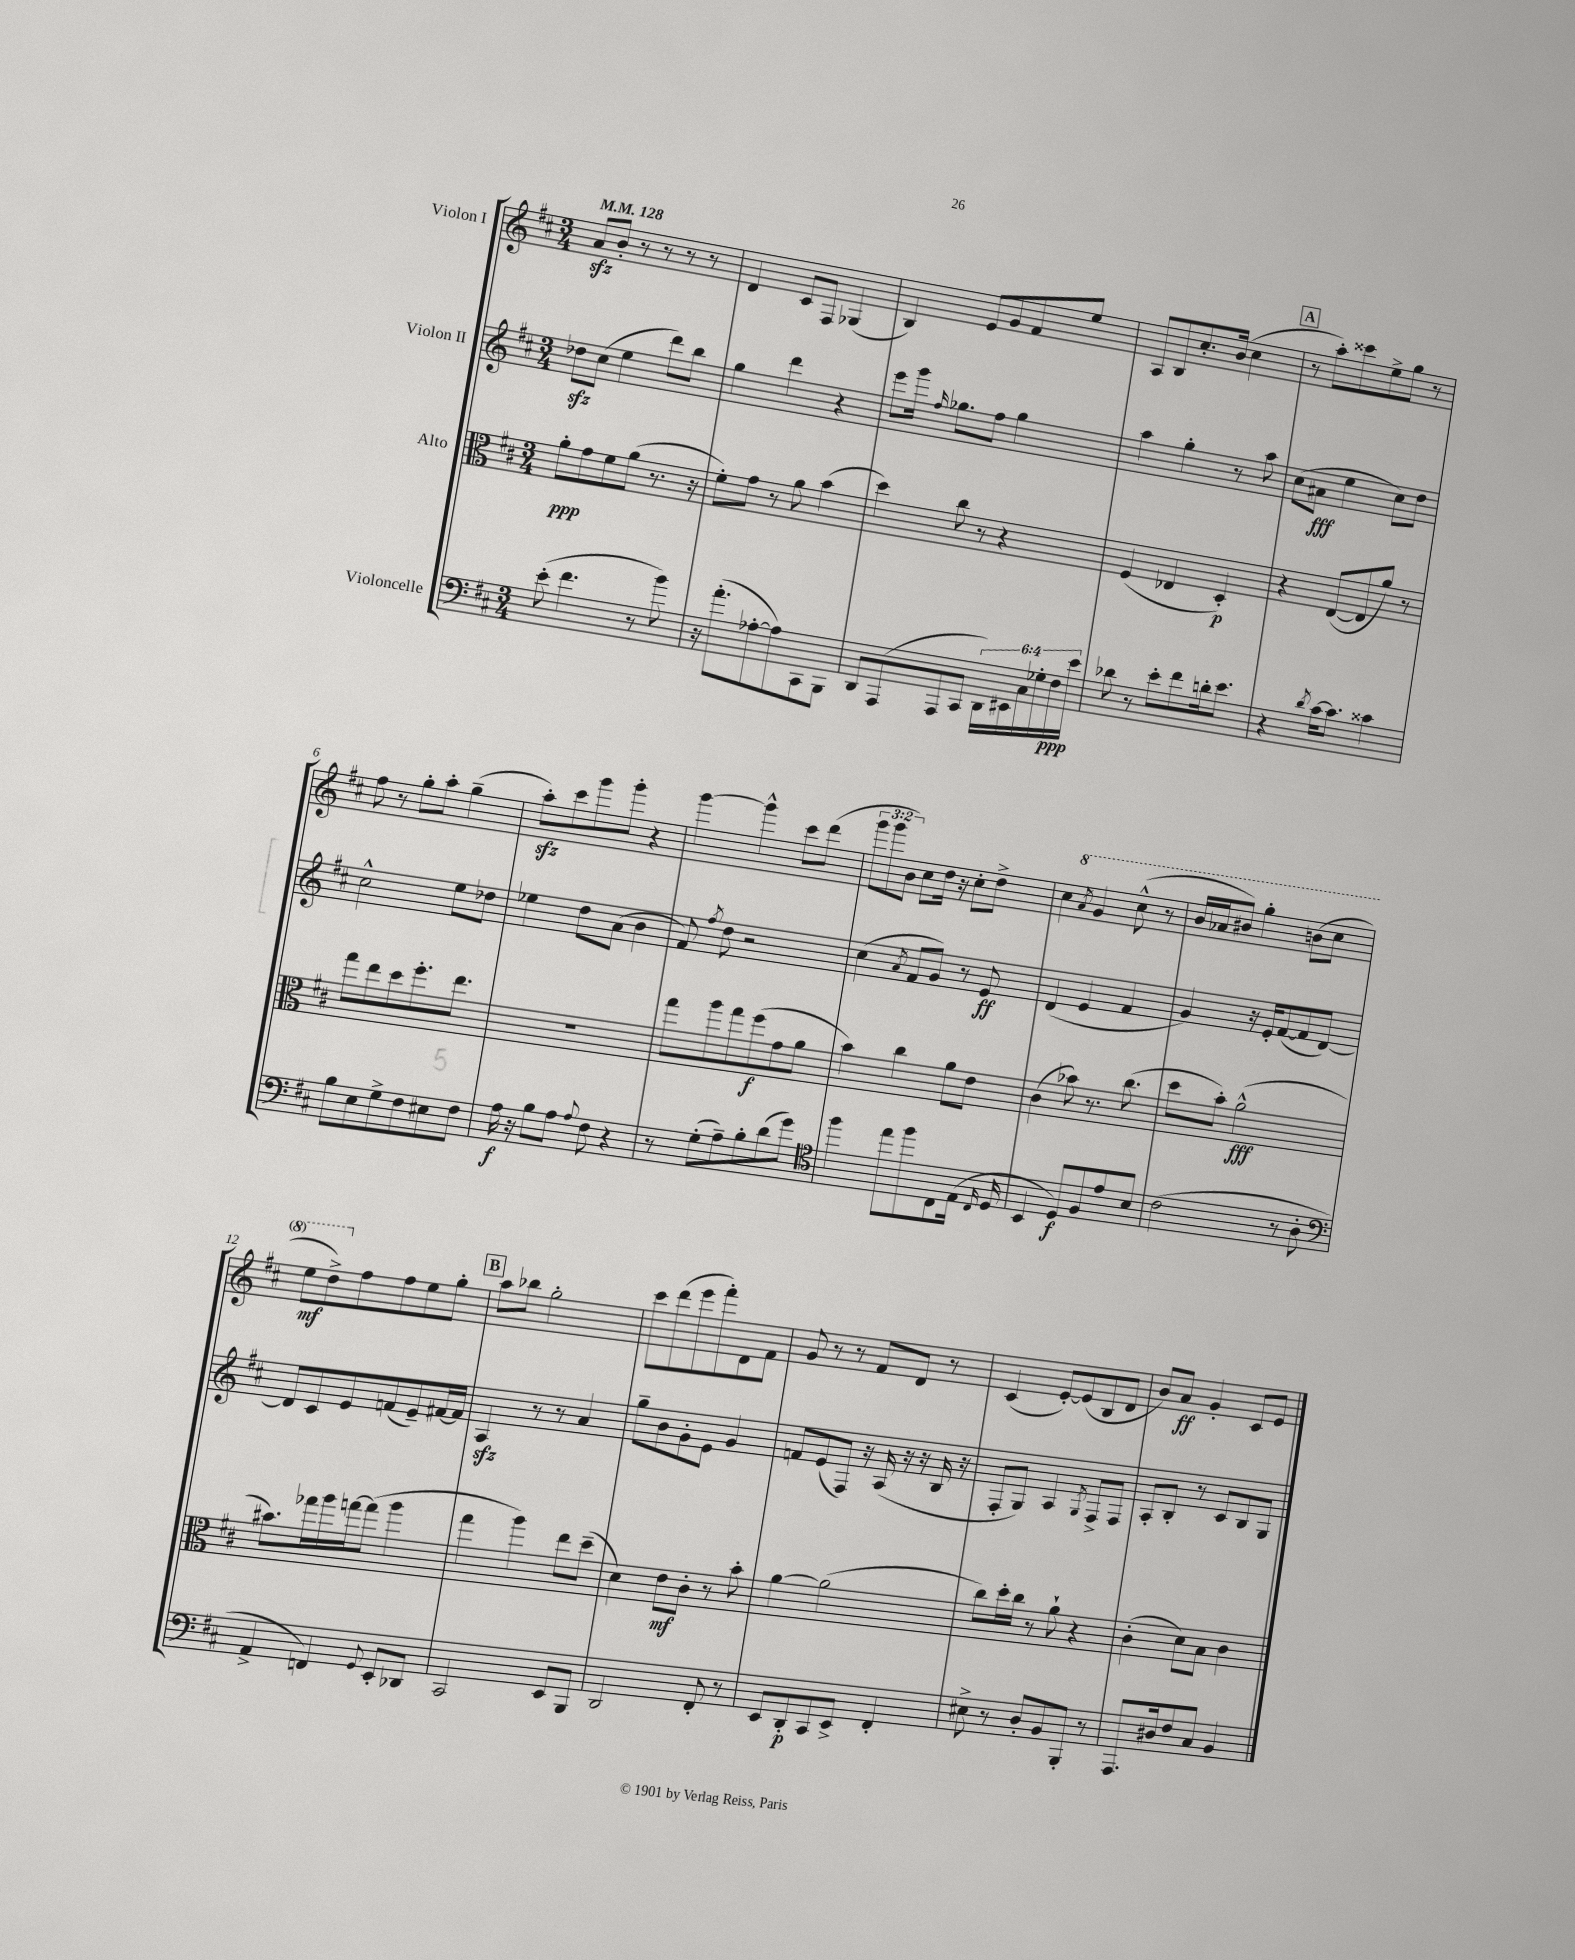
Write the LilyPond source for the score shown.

<<
\new StaffGroup <<
\new Staff = "s0" \with { instrumentName = "Violon I" } {
    \clef treble \key d \major \numericTimeSignature \time 3/4 \override Staff.TupletNumber.text = #tuplet-number::calc-fraction-text \tempo 4 = 128
    \autoBeamOff a'8[\sfz b'8]-. r8 r8 r8 r8 |
    d'4 cis'8[ fis8] ges4( |
    b4) e'8[ g'8 fis'8 e''8] |
    a8[ b8 cis''8.-. b'16]( cis''4 |
    \mark \markup { \box "A" } r8 a''8[-.) cisis'''8 e''8-> g''8] r8 |
    fis''8 r8 g''8[-. a''8]-. g''4--( |
    a''8[-.\sfz) cis'''8 g'''8 g'''8]-. r4 |
    g'''4~ g'''4-^ cis'''8[ d'''8]( |
    \tuplet 3/2 { g'''8[ g'''8 b'8]) } cis''8[ d''16] r16 cis''8[-. d''8]-> |
    cis''4 \ottava #1 \acciaccatura { a''8 } g''4 cis'''8-^( r8 |
    b''16[ aes''16 bis''8]) g'''4-. b''8[( cis'''8] |
    e'''8[\mf d'''8->) \ottava #0 fis''8 fis''8 e''8 g''8]-. |
    \mark \markup { \box "B" } a''8[ bes''8] g''2-. |
    cis'''8[ d'''8( e'''8 fis'''8-.) d'8 fis'8] |
    g'8 r8 r8 fis'8[ d'8] r8 |
    cis'4( e'8[~-.) e'8( b8 d'8] |
    b'8[) a'8]\ff g'4-. cis'8[ e'8] \bar "|." |
}
\new Staff = "s1" \with { instrumentName = "Violon II" } {
    \clef treble \key d \major \numericTimeSignature \time 3/4
    \autoBeamOff des''8[\sfz cis''8]( e''4 d'''8[) b''8] |
    g''4 d'''4 r4 |
    e'''8[ g'''16] \grace { fis''16 } ges''8.[ fis''8] ges''4 |
    a''4 g''4-. r8 a''8 |
    \mark \markup { \box "A" } cis''8[( ais'8]\fff e''4 cis''8[) d''8] |
    cis''2-^ e''8[ des''8] |
    ees''4 d''8[ a'8]( b'4 |
    fis'8) \acciaccatura { fis''8 } d''8 r2 |
    cis''4( \acciaccatura { a'8 } fis'8[ g'8]) r8 e'8\ff |
    d'4( e'4 fis'4 |
    g'4) r16 e'16[-. fis'8~( fis'8 d'8]~) |
    d'8[ cis'8 e'8 f'8( e'8--) fis'16~ fis'16] |
    \mark \markup { \box "B" } a4\sfz r8 r8 a'4 |
    g''8[-- b'8 g'8-. e'8] g'4 |
    f'8[ e'8( fis8]) r16 a16( r16 r16 b16 r16 |
    fis8[-. g8]) a4 \acciaccatura { g8 } fis8[-> fis8] |
    a8[-. b8]-. r8 cis'8[ b8 g8] \bar "|." |
}
\new Staff = "s2" \with { instrumentName = "Alto" } {
    \clef alto \key d \major \numericTimeSignature \time 3/4
    \autoBeamOff a'8[-.\ppp g'8 fis'8 a'8]( r8. r16 |
    fis'8[-.) g'8] r8 a'8 b'4( |
    d''4) cis''8 r8 r4 |
    fis4( ees4 d4-.\p) |
    \mark \markup { \box "A" } r4 e8[~( e8 a'8]) r8 |
    g''8[ e''8 d''8 fis''8.-. e''8.] |
    R2. |
    g''8[ a''8 g''8 fis''8\f( g'8 a'8] |
    b'4) cis''4 a'8[ e'8] |
    cis'4( bes'8) r8. cis''8.( |
    d''8[ b'8]-.) a'2-^\fff( |
    bis'8.[) ges''16 a''16 g''16~ g''8]( a''4 |
    \mark \markup { \box "B" } g''4 a''4) e''8[ d''8]--( |
    d'4) e'8[\mf cis'8]-. r8 b'8-. |
    a'4~ a'2( |
    cis''8[) d''16-. cis''16] r8 a'8-! r4 |
    cis'4-.( d'8[) b8] cis'4 \bar "|." |
}
\new Staff = "s3" \with { instrumentName = "Violoncelle" } {
    \clef bass \key d \major \numericTimeSignature \time 3/4 \override Staff.TupletNumber.text = #tuplet-number::calc-fraction-text
    \autoBeamOff e'8-.( fis'4. r8 b'8) |
    r16 a'8.[-.( aes8~-. aes8) cis,8 b,,8] |
    d,8[ a,,8( a,,8 cis,8] \tuplet 6/4 { d,16[) eis,16 cis16 ges16-. fis16\ppp e'16] } |
    des'8 r8 e'8[-. fis'8 d'16-. e'8.] |
    \mark \markup { \box "A" } r4 \acciaccatura { d'8 } cis'16[~ cis'8.] cisis'4 |
    b8[ e8 g8-> fis8 eis8 fis8] |
    a16\f r16 b8[ a8] \appoggiatura { a8 } fis8 r4 |
    r8 g8[-.( a8--) b8-. d'8( g'8]) |
    \clef tenor fis''4 e''8[ fis''8 cis8 e16]( \grace { cis16 } d16 |
    b,4 d8[\f) fis8 e'8 b8] |
    cis'2( r8 a8-. |
    \clef bass a,4-> f,4) \appoggiatura { g,8 } e,8[-. des,8] |
    \mark \markup { \box "B" } cis,2 e,8[ b,,8] |
    d,2 fis,8-. r8 |
    e,8[ d,8-.\p cis,8 e,8]-> fis,4-. |
    eis8-> r8 d8[-. b,8 b,,8]-. r8 |
    a,,8.[ dis16 fis8 cis8] b,4 \bar "|." |
}
>>
>>
